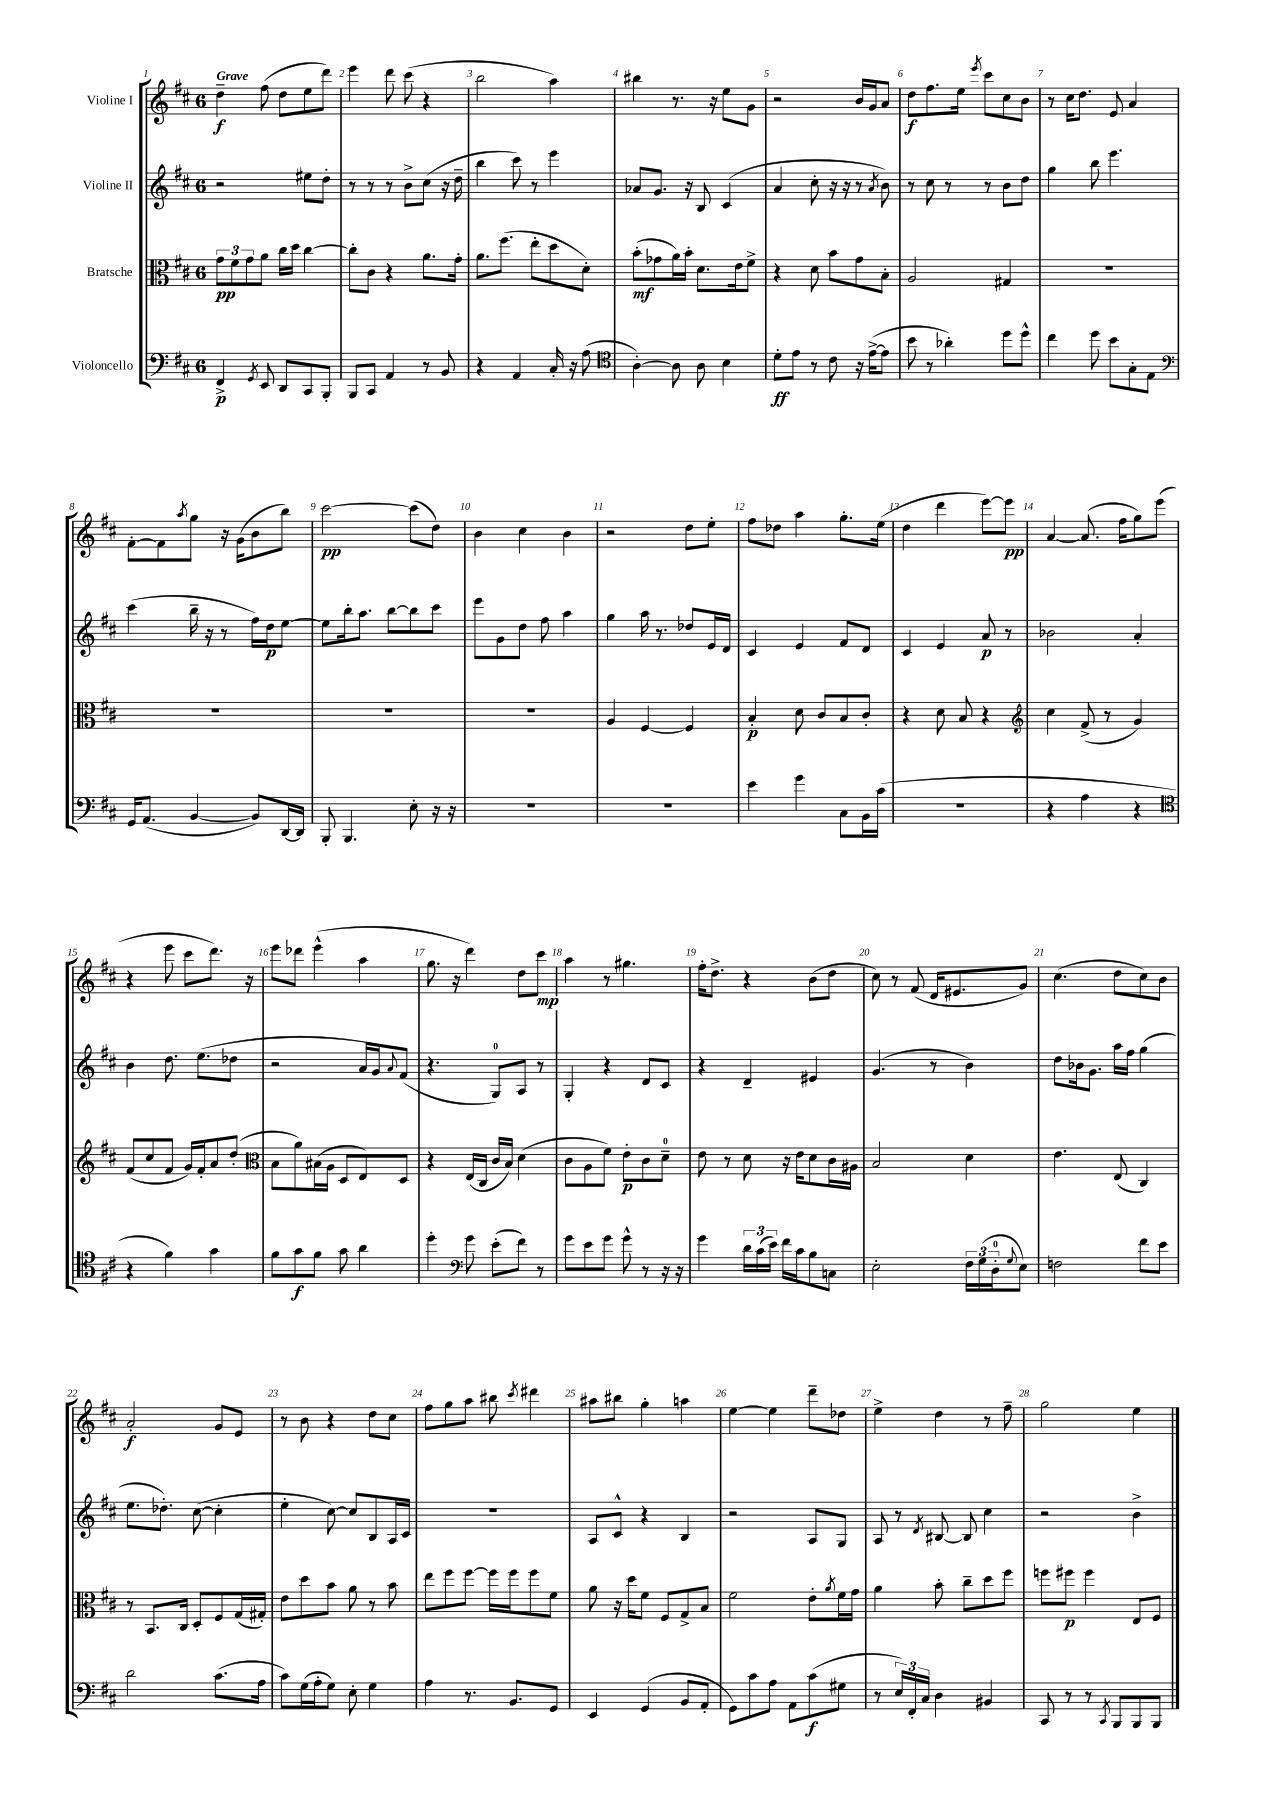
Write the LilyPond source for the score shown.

<<
\new StaffGroup <<
\new Staff = "s0" \with { instrumentName = "Violine I" } {
    \clef treble \key d \major \once \override Staff.TimeSignature.style = #'single-digit \time 6/8 \tempo "Grave"
    d''4--\f fis''8( d''8 e''8 d'''8) |
    e'''4 d'''8 cis'''8( r4 |
    b''2 a''4) |
    bis''4 r8. r16 e''8 g'8 |
    r2 b'16 g'16 a'8 |
    d''8\f fis''8. e''16 \acciaccatura { e'''8 } cis'''8 cis''8 b'8 |
    r8 cis''16 d''8. e'8 a'4 |
    fis'8~-. fis'8 \acciaccatura { a''8 } g''8 r16 g'16( b'8 b''8) |
    cis'''2~\pp cis'''8( d''8) |
    b'4 cis''4 b'4 |
    r2 d''8 e''8-. |
    fis''8 des''8 a''4 g''8.-. e''16( |
    d''4 d'''4 e'''8~) e'''8\pp |
    a'4~ a'8.( fis''16 g''8) e'''8( |
    r4 e'''8 cis'''8 d'''8.) r16 |
    e'''8 des'''8 e'''4-^( a''4 |
    g''8. r16 d'''4) d''8 cis'''8\mp |
    a''4 r8 gis''4. |
    fis''16-. d''8.-> r4 b'8( d''8 |
    cis''8) r8 fis'8( d'16 eis'8. g'8) |
    cis''4.( d''8 cis''8) b'8 |
    a'2-.\f g'8 e'8 |
    r8 b'8 r4 d''8 cis''8 |
    fis''8 g''8 a''8 bis''8 \acciaccatura { cis'''8 } dis'''4 |
    ais''8 bis''8 g''4-. a''4 |
    e''4~ e''4 d'''8-- des''8 |
    e''4-> d''4 r8 fis''8-- |
    g''2 e''4 \bar "|." |
}
\new Staff = "s1" \with { instrumentName = "Violine II" } {
    \clef treble \key d \major \once \override Staff.TimeSignature.style = #'single-digit \time 6/8
    r2 eis''8 d''8-. |
    r8 r8 r8 b'8-> cis''8( r16 d''16-- |
    b''4 cis'''8) r8 e'''4 |
    aes'8 g'8. r16 b8 cis'4( |
    a'4 cis''8-. r16 r16 r8 \acciaccatura { a'8 } b'8) |
    r8 cis''8 r8 r8 b'8 d''8 |
    g''4 b''8 e'''4. |
    cis'''4( b''16-- r16 r8 fis''16) d''16\p e''8~ |
    e''8 b''16-. a''8. b''8~ b''8 cis'''8 |
    e'''8 g'8 d''8 fis''8 a''4 |
    g''4 a''16 r8. des''8 e'16 d'16 |
    cis'4 e'4 fis'8 d'8 |
    cis'4 e'4 a'8\p r8 |
    bes'2 a'4-. |
    b'4 d''8. e''8.( des''8 |
    r2 a'16 g'16) \appoggiatura { a'8 } fis'8( |
    r4. g8-0) a8 r8 |
    g4-. r4 d'8 cis'8 |
    r4 d'4-- eis'4 |
    g'4.( r8 b'4) |
    d''8 bes'16 g'8. a''16 fis''16 g''4( |
    e''8. des''8.-.) cis''8~( cis''4-. |
    e''4-. cis''8~) cis''8 b8 a16 cis'16 |
    R2. |
    a8 cis'8-^ r4 b4 |
    r2 a8 g8 |
    a8 r8 \acciaccatura { d'8 } bis8~ bis8 cis''4 |
    r2 b'4-> \bar "|." |
}
\new Staff = "s2" \with { instrumentName = "Bratsche" } {
    \clef alto \key d \major \once \override Staff.TimeSignature.style = #'single-digit \time 6/8
    \tuplet 3/2 { g'8\pp fis'8 g'8 } a'8 cis''16 d''16 cis''4~ |
    cis''8-. cis'8 r4 a'8. g'16-. |
    a'8. fis''8.( e''8-. d''8 d'8-.) |
    b'8-.\mf( ges'8 a'16) b'16-. d'8. e'16 fis'8-> |
    r4 d'8 b'8 g'8 b8-. |
    a2 gis4 |
    R2. |
    R2. |
    R2. |
    R2. |
    a4 fis4~ fis4 |
    b4-.\p d'8 cis'8 b8 cis'8-. |
    r4 d'8 b8 r4 |
    \clef treble cis''4 fis'8->( r8 g'4) |
    fis'8( cis''8 fis'8 g'16) fis'16-. a'8 d''8-.( |
    \clef alto b8 a'8) bis16( a16 d8 e8) d8 |
    r4 e16( cis16 cis'16 b16) d'4( |
    cis'8 a8 fis'8) e'8-.\p cis'8 d'8-0-- |
    e'8 r8 d'8 r16 e'16 d'8 cis'16 ais16 |
    b2 d'4 |
    e'4. e8( cis4) |
    r8 b,8. cis16 d8-. fis8 g16( gis16-.) |
    e'8 d''8 b'8 a'8 r8 b'8 |
    e''8 fis''8 fis''8~ fis''16 fis''16 fis''8 fis'8 |
    a'8 r16 d''16 fis'8 fis8 g8-> b8 |
    fis'2 e'8-. \acciaccatura { a'8 } fis'16 g'16 |
    a'4 b'8-. cis''8-- d''8 fis''8 |
    f''8 fis''8\p fis''4 e8 fis8 \bar "|." |
}
\new Staff = "s3" \with { instrumentName = "Violoncello" } {
    \clef bass \key d \major \once \override Staff.TimeSignature.style = #'single-digit \time 6/8
    fis,4->\p \acciaccatura { g,8 } e,8 d,8 cis,8 b,,8-. |
    b,,8 cis,8 a,4 r8 b,8 |
    r4 a,4 cis16-. r16 a8( |
    \clef tenor a4~-.) a8 a8 b4 |
    d'8-.\ff e'8 r8 cis'8 r16 e'16~->( e'8 |
    b'8 r8 aes'4-.) d''8 d''8-^ |
    cis''4 d''8 b'8 g8-. e8 |
    \clef bass g,16 a,8.( b,4~ b,8) d,16~ d,16 |
    b,,8-. b,,4. e8-. r16 r16 |
    R2. |
    R2. |
    e'4 g'4 cis8 b,16 cis'16( |
    R2. |
    r4 a4 r4 |
    \clef tenor r4 fis'4) g'4 |
    fis'8 g'8\f fis'8 g'8 a'4 |
    d''4-. \clef bass g'8 e'8-.( fis'8) r8 |
    g'8 e'8 g'8 g'8-^ r8 r16 r16 |
    g'4 \tuplet 3/2 { d'16 cis'16( e'16) } fis'16 cis'16 b8 c8 |
    e2-. \tuplet 3/2 { fis16 g16( d16-0-. } \appoggiatura { g8 } e8) |
    f2 fis'8 e'8 |
    d'2 cis'8.( a16 |
    cis'8) g16( a16-. g8) e8-. g4 |
    a4 r8. b,8. g,8 |
    e,4 g,4( b,8 a,8-. |
    g,8) cis'8 a8 a,8 cis'8\f( gis8 |
    r8 \tuplet 3/2 { e16) fis,16-. cis16 } d4 bis,4 |
    cis,8 r8 r8 \acciaccatura { cis,8 } b,,8 b,,8 b,,8 \bar "|." |
}
>>
>>
\layout { \context { \Score \override BarNumber.break-visibility = ##(#f #t #t) barNumberVisibility = #all-bar-numbers-visible } }
